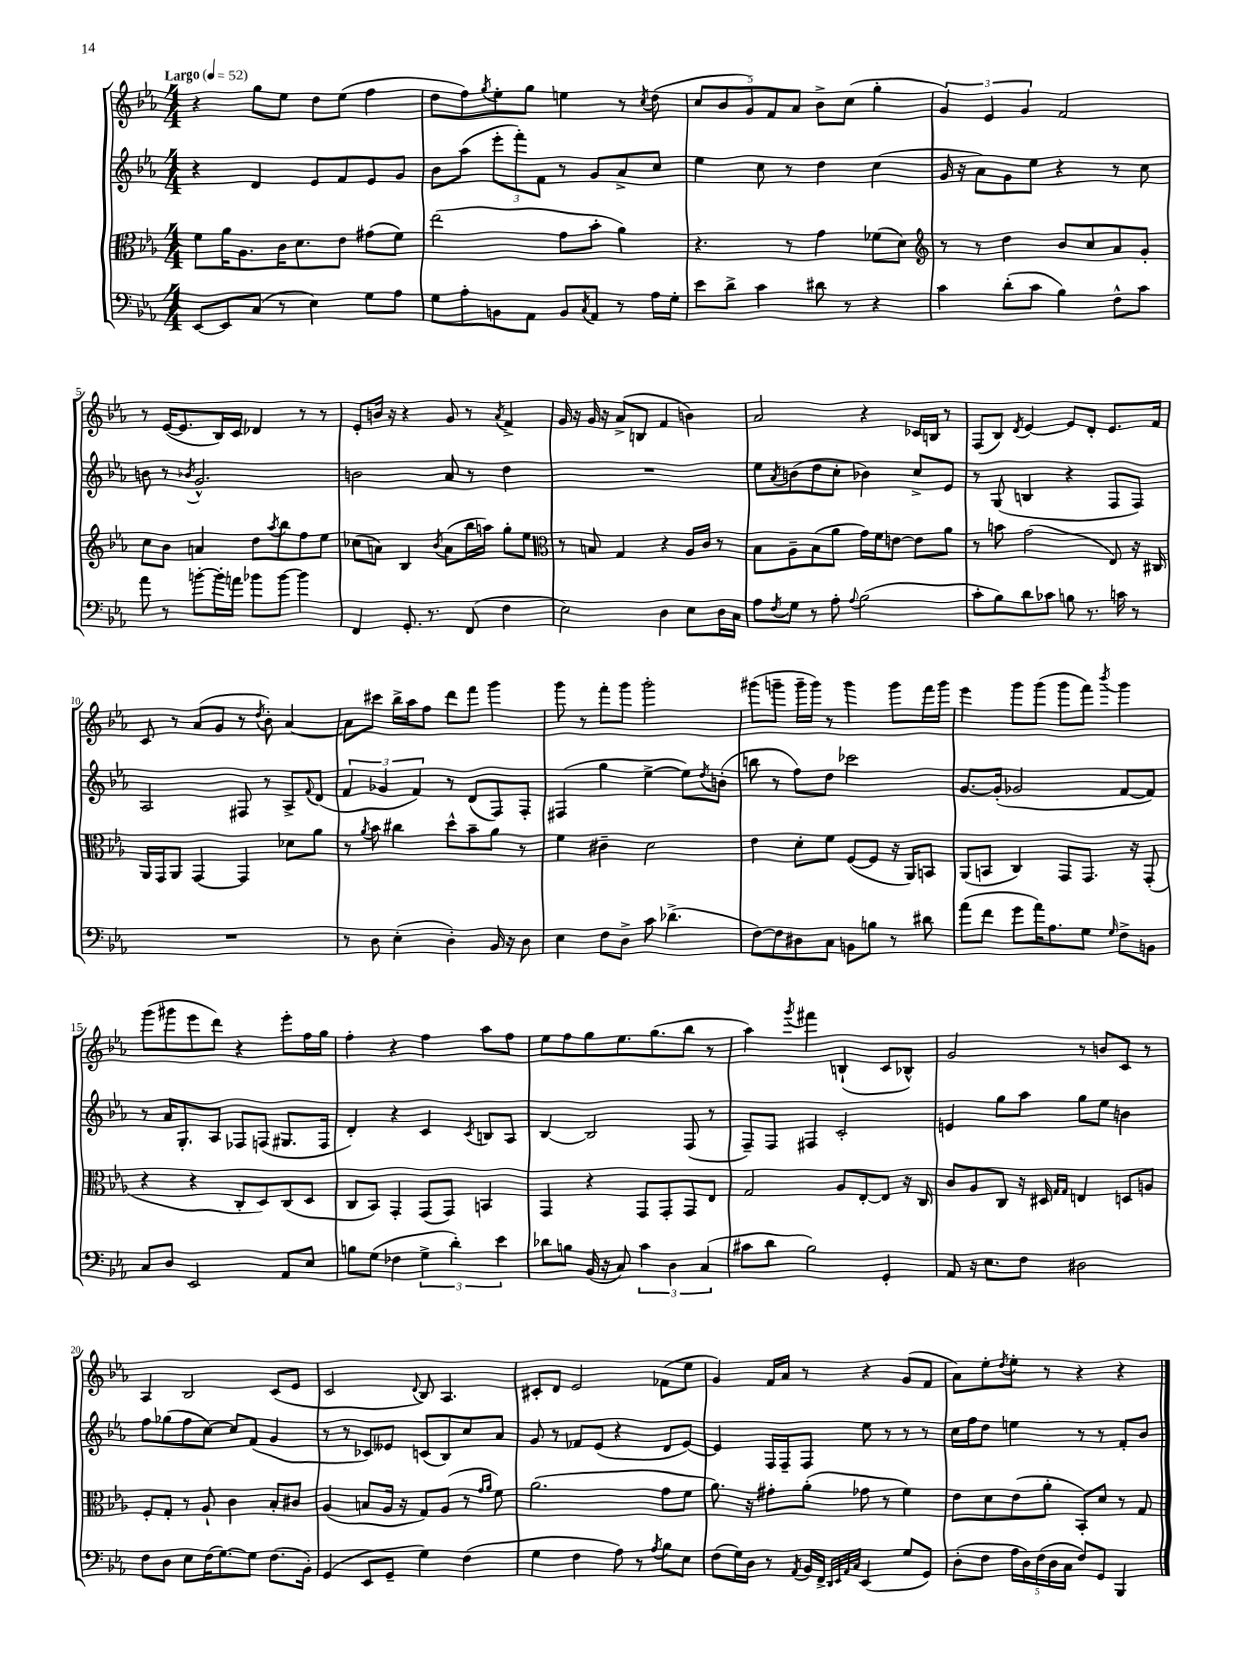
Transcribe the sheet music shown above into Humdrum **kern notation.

**kern	**kern	**kern	**kern
*part4	*part3	*part2	*part1
*staff4	*staff3	*staff2	*staff1
*clefF4	*clefC3	*clefG2	*clefG2
*k[b-e-a-]	*k[b-e-a-]	*k[b-e-a-]	*k[b-e-a-]
*M4/4	*M4/4	*M4/4	*M4/4
*MM52	*MM52	*MM52	*MM52
=1	=1	=1	=1
!	!	!	!LO:TX:a:B:t=Largo
[8EE-/L	8f\L	4r	4r
8EE-/]	16a-\K	.	.
.	8.A-\	.	.
(8C/J	.	4d/	8gg\L
8r	16c\K	.	8ee-\J
.	8.d\	.	.
4E-\)	.	8e-/L	8dd\L
.	8e-\J	8f/	(8ee-\J
8G\L	(8g#X\L	8e-/	4ff\
8A-\J	8f\J)	8g/J	.
=2	=2	=2	=2
8G\L	(2ee-\	8b-\L	8dd\L
8A-'\	.	(8aa-\J	8ff\)
.	.	.	8qgg/
8BBn\	.	12eee-'\L	8ee-'\
.	.	12fff'\)	.
8AA-\J	.	.	8gg\J
.	.	12f\J	.
8BB/L	8g\L	8r	4een\
8qC/	.	.	.
8AA-/J	8b-'\J	8g/L	.
8r	4a-\)	8a-^/	8r
.	.	.	8qcc/
16A-\LL	.	8cc/J	(8dd\
16G'\JJ	.	.	.
=3	=3	=3	=3
8e-\L	4.r	4ee-\	10cc/L
.	.	.	10b-/
8d^\J	.	.	.
.	.	.	10g/)
4c\	.	8cc\	.
.	.	.	10f/
.	8r	8r	.
.	.	.	10a-/J
8d#X\	4g\	4dd\	8b-^\L
8r	.	.	(8cc\J
4r	(8f-X\L	(4cc\	4gg'\
.	8d\J)	.	.
=4	=4	=4	=4
*	*clefG2	*	*
4c\	8r	16g/	6g/)
.	.	16r	.
.	8r	8a-\L)	.
.	.	.	6e-/
(8d'\L	4dd\	8g\	.
.	.	.	6g/
8c\J	.	8ee-\J	.
4B-\)	8b-/L	4r	2f/
.	8cc/	.	.
8F^^\L	8a-/	8r	.
8c\J	8g'/J	8cc\	.
!!LO:LB:g=z
=5	=5	=5	=5
8a-\	8cc\L	8bn\	8r
8r	8b-\J	8r	([16e-/KL
.	.	.	8.e-/]
.	.	8qb-X/	.
[8bn'\L	4an/	2.g^^/	.
16b'\L]	.	.	16B-/L)
16an\JJ	.	.	16c/JJ
8b-X\L	8dd\L	.	4d-X/
.	8qaa-/	.	.
[8b-\J	8bb-\	.	.
4b-\]	8ff\	.	8r
.	8ee-\J	.	8r
=6	=6	=6	=6
4FF/	(8cc-X\L	2bn\	8e-'/L
.	8an\J)	.	16bn/Jk
.	.	.	16r
8.GG'/	4B-/	.	4r
8.r	.	.	.
.	8qb-/	.	.
.	(8a\L	8a-/	8g/
(8FF/	16bb-\L	8r	8r
.	16aan\JJ)	.	.
.	.	.	8qa-/
4F\	8gg'\L	4dd\	4f^/
.	8ee-\J	.	.
=7	=7	=7	=7
*	*clefC3	*	*
2E-\)	8r	1r	16g/
.	.	.	16r
.	8Bn/	.	16g/
.	.	.	16r
.	4G/	.	(8a-^/L
.	.	.	8Bn/J
4D\	4r	.	4f/
8E-\L	16A-/LL	.	4bn\)
.	16c/JJ	.	.
16D\L	8r	.	.
16C\JJ	.	.	.
=8	=8	=8	=8
8A-\L	8B-\L	8ee-\L	2a-/
8qF/	.	8qa-/	.
8G\J	8A-~\	(8bn\	.
8r	(8B-\	8dd\	.
8A-'\	8a-\J	8cc'\J	.
8qqA-/	.	.	.
(2B-\	16g\LL)	4b-X\)	4r
.	16f\J	.	.
.	[8en\J	.	.
.	8e\L]	8cc^/L	16c-X/LL
.	.	.	16Bn/JJ
.	8a-\J	8e-/J	8r
=9	=9	=9	=9
8c'\L	8r	8r	(8F/L
8B-\)	8bn\	(8G/	8B-/J)
.	.	.	8qd/
8d\	(2g\	4Bn/	[4e-/
8c-X\J	.	.	.
8Bn\	.	4r	8e-/L]
8.r	.	.	8d'/J
.	8E-/)	8F/L	8.e-/L
16cn\	.	.	.
8r	16r	8F/J)	.
.	16C#X/	.	16f/Jk
!!LO:LB:g=z
=10	=10	=10	=10
1r	16AA-/LL	2A-/	8c/
.	16GG/J	.	.
.	8AA-/J	.	8r
.	[4GG/	.	(8a-/L
.	.	.	8g/J
.	4GG/]	8F#X/	8r
.	.	.	8qdd/
.	.	8r	8b-'\)
.	8d-X\L	8A-^/L	[4a-/
.	.	8qqf/	.
.	8a-\J	(8d/J	.
=11	=11	=11	=11
8r	8r	6f/	8a-\L]
.	8qa-/	.	.
8D\	8b-\	.	8ccc#X\J
.	.	6g-X/	.
(4E-'\	4cc#X\	.	16bb-^\LL
.	.	.	16aa-\J
.	.	6f/)	.
.	.	.	8ff\J
4D'\)	8dd^^\L	8r	8ddd\L
.	8b-~\	(8d/L	8fff\J
16BB-/	8a-\J	8F/)	4ggg\
16r	.	.	.
8D\	8r	8F'/J	.
=12	=12	=12	=12
4E-\	4f\	(4F#X/	8ggg\
.	.	.	8r
8F\L	4c#X~\	4gg\	8fff'\L
8D^\J	.	.	8ggg\J
8c\	2d\	[4ee-^\	2ggg'\
(4.d-X^\	.	.	.
.	.	8ee-\L])	.
.	.	8qdd/	.
.	.	(8bn'\J	.
=13	=13	=13	=13
[8F\L)	4e-\	8bbn\	(8ggg#X\L
8F\]	.	8r	8gggn~\J
8D#X\	8d'\L	8ff\L)	16ggg~\LL
.	.	.	16ggg\JJ)
8C\J	8f\J	8dd\J	8r
8BBn\L	([8F/L	2ccc-X\	4ggg\
8Bn\J	8F/J]	.	.
8r	16r	.	8ggg\L
.	16AA-/KL)	.	.
8d#X\	8BBn/J	.	16fff\L
.	.	.	16ggg\JJ
=14	=14	=14	=14
(8a-\L	(8AA-/L	[8.g/L	4eee-\
8f\J	8BBn/J	.	.
.	.	(16g'/Jk]	.
8g\L	4C/)	2g-X/	8ggg\L
16a-\K)	.	.	(8ggg\J
8.A-\	.	.	.
.	8GG/L	.	8ggg\L
8G\J	8.GG/J	.	8fff\J)
16qqG/	.	.	8qbbb-/
8F^\L	.	[8f/L	4ggg\
.	16r	.	.
8BBn\J	(8GG'/	8f/J])	.
!!LO:LB:g=z
=15	=15	=15	=15
8C/L	4r	8r	(8ggg\L
8D/J	.	16a-/KL	8ggg#X\
.	.	8.G'/	.
2EE-/	4r	.	8eee-\
.	.	8A-/J	8ddd\J)
.	8C'/L	8F-X/L	4r
.	8D/)	(8Fn/J	.
8AA-/L	(8C/	8.G#X/L	8eee-'\L
8E-/J	8D/J	.	16ff\L
.	.	16F/Jk	16gg\JJ
=16	=16	=16	=16
8Bn\L	8C/L	4d'/)	4ff'\
(8G\J	8BB-/J)	.	.
4F-X\	4GG'/	4r	4r
6G^\	(8GG/L	4c/	4ff\
.	8GG/J)	.	.
6d'\)	.	.	.
.	.	8qc/	.
.	4BBn/	8Bn/L	8aa-\L
6e-\	.	.	.
.	.	8A-/J	8ff\J
=17	=17	=17	=17
8d-X\L	4GG/	[4B-/	8ee-\L
8Bn\J	.	.	8ff\
(16BB-/	4r	2B-/]	8gg\
16r	.	.	.
8C/)	.	.	8.ee-\
6c\	8GG/L	.	.
.	.	.	(8.gg\
.	8GG'/	.	.
6D\	.	.	.
.	8GG/	(8F/	8bb-\J
(6C/	.	.	.
.	8E-/J	8r	8r
=18	=18	=18	=18
8c#X\L	2G/	8F~/L)	4aa-\)
8d\J	.	8F/J	.
.	.	.	8qggg/
2B-\)	.	4F#X/	4fff#X\
.	8A-/L	2c'/	(4Bn`/
.	[8E-'/	.	.
4GG'/	8E-/J]	.	8c/L
.	16r	.	8B-X^^/J)
.	16C/	.	.
=19	=19	=19	=19
8AA-/	8c/L	4en/	2g/
16r	8A-/	.	.
8.E-\L	.	.	.
.	8C/J	8gg\L	.
8F\J	16r	8aa-\J	.
.	16D#X/	.	.
.	16qqG/LL	.	.
.	16qqG/JJ	.	.
2D#X\	4En/	8gg\L	8r
.	.	8ee-\J	8bn/L
.	8Dn/L	4bn\	8c/J
.	8An/J	.	8r
!!LO:LB:g=z
=20	=20	=20	=20
8F\L	8F'/L	8ff\L	4A-/
8D\J	8G'/J	(8gg-X\	.
8E-\L	8r	8ff\	2B-/
(16F\K	8A-`/	[8cc\J)	.
[8.G\)	.	.	.
.	4c\	8cc/L]	.
8G\J]	.	(8f/J	.
(8.F\L	8B-'/L	4g/	(8c/L
.	8c#X/J	.	8e-/J
16BB-'\Jk)	.	.	.
=21	=21	=21	=21
(4GG/	(4A-/	8r	2c/
.	.	8r	.
8EE-/L	8Bn/L	8c-X/L)	.
8GG~/J	16A-/Jk	8e--X/J	.
.	16r	.	.
.	.	.	8qqd/
4G\)	8G/L)	(8cn/L	8B-/)
.	(8A-/J	8B-/)	4.A-/
(4F\	8r	8cc/	.
.	16qqg/LL	.	.
.	16qqa-/JJ	.	.
.	8f\)	8a-/J	.
=22	=22	=22	=22
4G\	(2.a-\	8g/	8c#X'/L
.	.	8r	8d/J
4F\	.	8f-X/L	2e-/
.	.	(8e-/J	.
8A-\)	.	4r	.
8r	.	.	.
8qA-/	.	.	.
8B-\L	8g\L	8d/L	(8f-X\L
8E-\J	8f\J	[8e-/J)	8ee-\J
=23	=23	=23	=23
(8F\L	8.a-\)	4e-/]	4g/)
16G\L)	.	.	.
16D\JJ	16r	.	.
8r	8g#X'\L	16F/LL	16f/LL
.	.	16F~/J	16a-/JJ
8qAA-/	.	.	.
16BB-/LL	(8a-'\J	8F/J	8r
16FF^/JJ	.	.	.
32qqDD/LLL	.	.	.
32qqEE-/	.	.	.
32qqAA-/	.	.	.
32qqC/JJJ	.	.	.
(4EE-/	8g-X\	8ee-\	4r
.	8r	8r	.
8G/L	4f\)	8r	(8g/L
8GG/J)	.	8r	8f/J
=24	=24	=24	=24
(8D'\L	8e-\L	16cc\LL	8a-\L)
.	.	16ff\J	.
8F\J	8d\	8dd\J	8ee-'\
.	.	.	8qdd/
20A-\LL	(8e-\	4een\	8ee-'\J
20D\)	.	.	.
(20F\	.	.	.
.	8a-'\J	.	8r
20D\	.	.	.
20C\JJ	.	.	.
8F/L)	8BB-'/L)	8r	4r
8GG/J	8d/J	8r	.
4BBB-/	8r	8f'/L	4r
.	8G/	8b-/J	.
==	==	==	==
*-	*-	*-	*-
